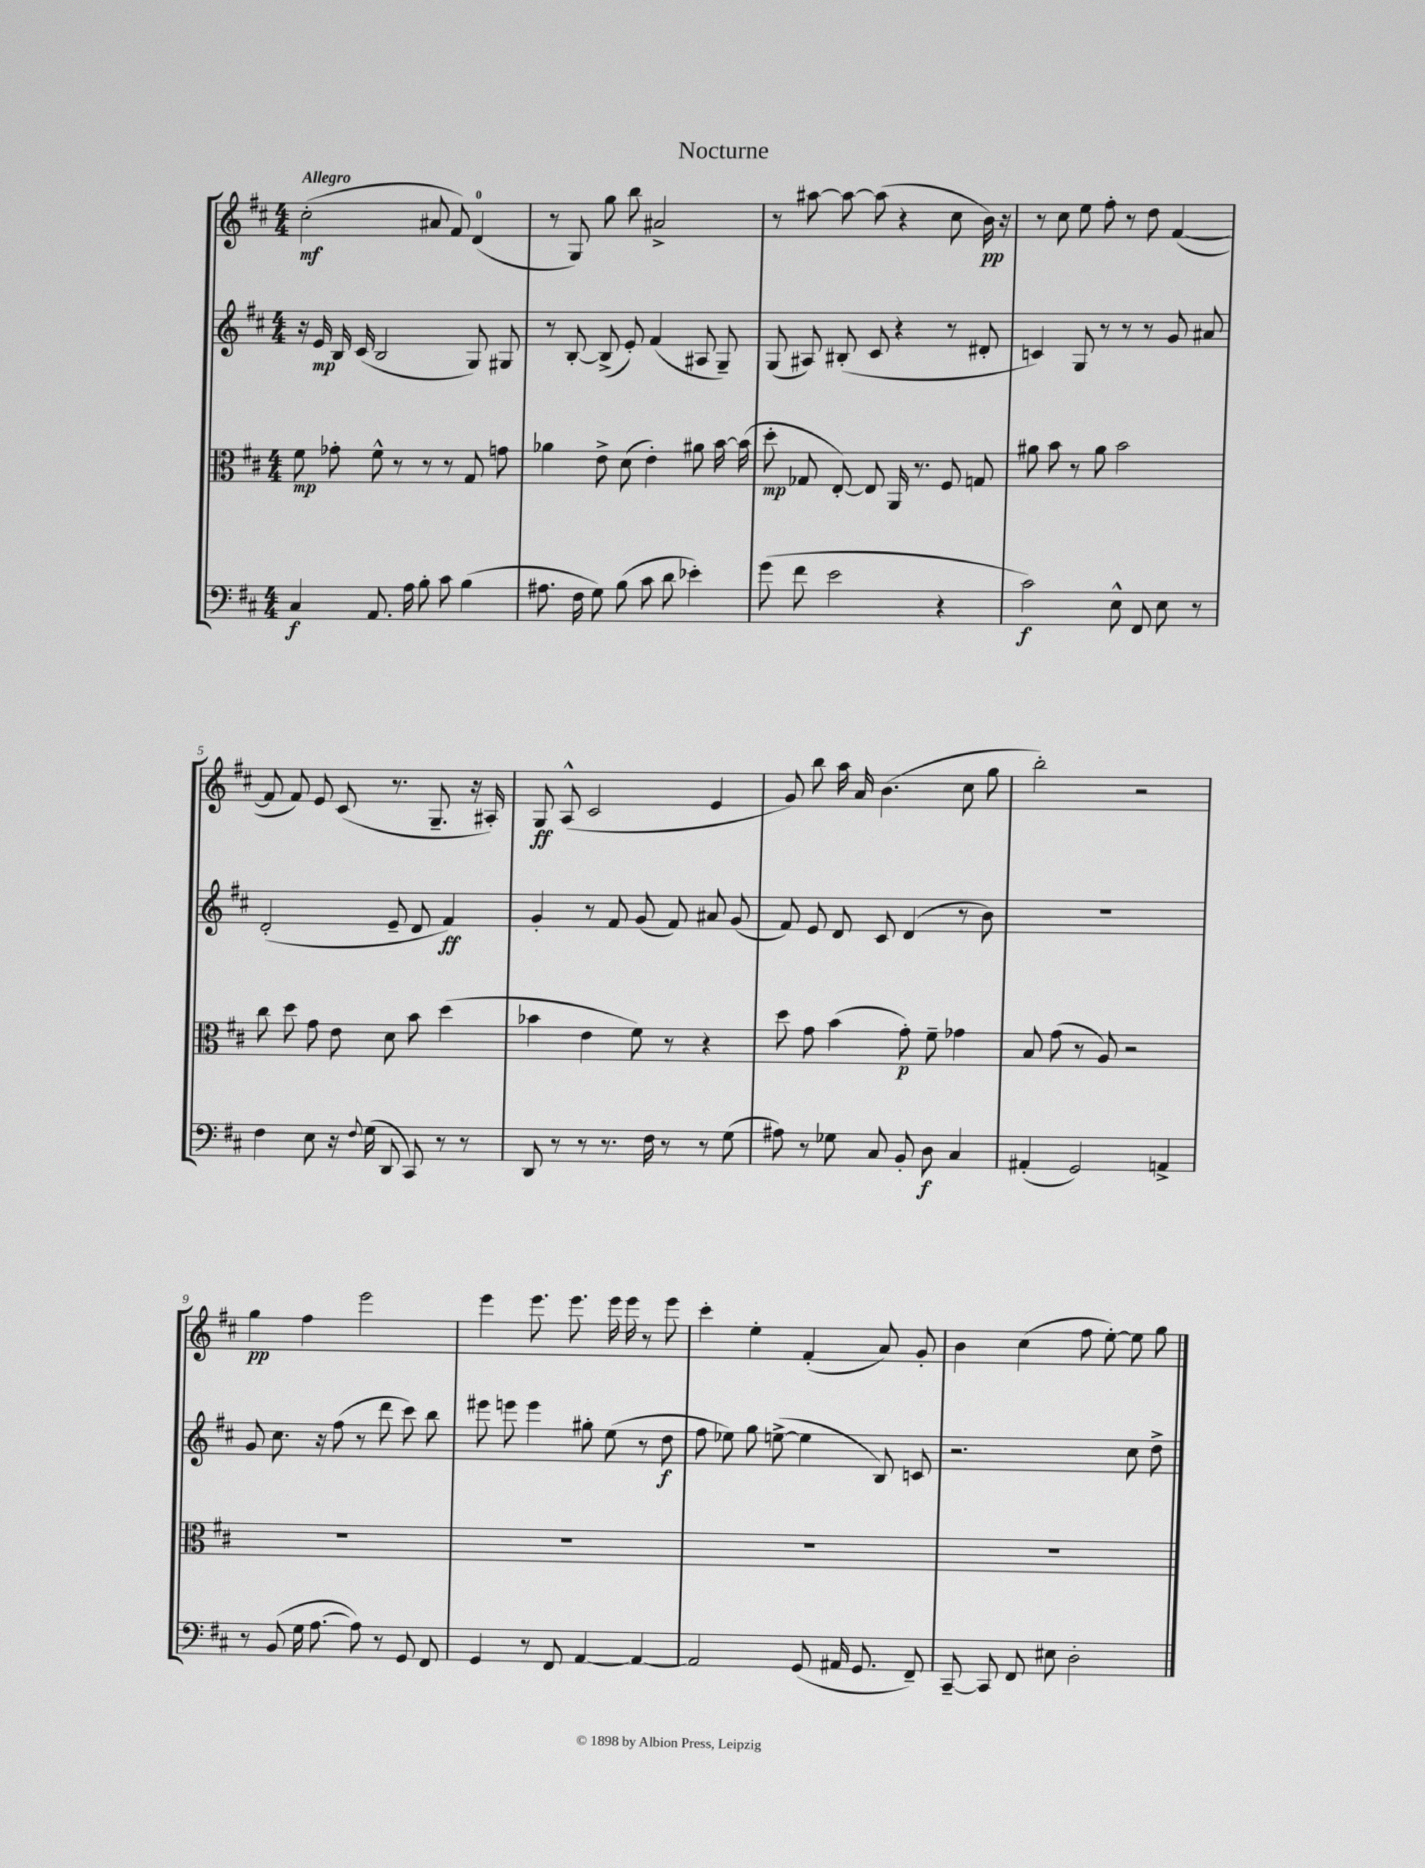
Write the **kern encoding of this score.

**kern	**kern	**kern	**kern
*staff4	*staff3	*staff2	*staff1
*clefF4	*clefC3	*clefG2	*clefG2
*k[f#c#]	*k[f#c#]	*k[f#c#]	*k[f#c#]
*M4/4	*M4/4	*M4/4	*M4/4
4C#	8f#	16r	(2cc#'
.	.	16e	.
.	8g-'	16B	.
.	.	(16c#	.
8.AA	8f#^^	2B	.
.	8r	.	.
16A	.	.	.
8B'	8r	.	8a#
8c#	8r	.	8f#)
(4B	8G	8G)	(4d
.	8g	8G#	.
=	=	=	=
8.A#	4a-	8r	8r
.	.	[8B'	8G)
16F#	.	.	.
8G)	8e^	(8B^]	8gg
(8B	(8d	8e')	8bb
8c#	4e')	(4f#	2a#^
8d	.	.	.
4e-')	8a#	8A#	.
.	[16b	8G~)	.
.	(16b]	.	.
=	=	=	=
(8g	8dd'	(8G	8r
8f#	8G-	8A#)	[8aa#
2e	[8E')	(8B#'	8aa#_
.	8E]	8c#	(8aa#]
.	16AA	4r	4r
.	8.r	.	.
4r	8F#	8r	8cc#
.	8G	8d#'	16b)
.	.	.	16r
=	=	=	=
2c#)	8a#	4c)	8r
.	8b	.	8cc#
.	8r	8G	8ee
.	8a#	8r	8ff#'
8E^^	2b	8r	8r
8FF#	.	8r	8dd
8E	.	8g	([4f#
8r	.	8a#	.
=	=	=	=
4F#	8cc#	(2d'	8f#]
.	8dd	.	8f#)
8E	8g	.	8e
16r	8e	.	(8c#
8qqF#	.	.	.
(16G	.	.	.
8DD	8d	8e~	8.r
8CC#)	8b	8d	.
.	.	.	8.G~
8r	(4dd	4f#)	.
8r	.	.	16r
.	.	.	16A#')
=	=	=	=
8DD	4b-	4g'	8G
8r	.	.	(8A^^
8r	4e	8r	2c#
8.r	.	8f#	.
.	8f#)	(8g	.
16F#	.	.	.
8r	8r	8f#)	.
8r	4r	8a#	4e
(8G	.	(8g	.
=	=	=	=
8A#)	8dd	8f#)	8g)
8r	8g	8e	8bb
8G-	(4b	8d	16aa
.	.	.	16a
8C#	.	8c#	(4.b
8BB'	8g')	(4d	.
8D	8f#~	.	.
4C#	4g-	8r	8cc#
.	.	8b)	8gg
=	=	=	=
(4AA#'	8B	1r	2bb')
.	(8g	.	.
2GG)	8r	.	.
.	8A)	.	.
.	2r	.	2r
4AA^	.	.	.
=	=	=	=
8r	1r	8g	4gg
(8BB	.	8.cc#	.
16G	.	.	4ff#
[8.A	.	16r	.
.	.	(8ff#	.
8A])	.	8r	2eee
8r	.	8ddd	.
8GG	.	8ccc#)	.
8FF#	.	8bb	.
=	=	=	=
4GG	1r	8eee#	4eee
.	.	8eee	.
8r	.	4eee	8.eee
8FF#	.	.	.
.	.	.	8.eee
[4AA	.	8gg#'	.
.	.	(8ee	16eee
.	.	.	16eee
4AA_	.	8r	8r
.	.	8dd	8eee
=	=	=	=
2AA]	1r	8ff#	4ccc#'
.	.	8ee-)	.
.	.	8gg	4ee'
.	.	([8ee^	.
(8GG	.	4ee]	(4f#'
16AA#	.	.	.
8.GG	.	.	.
.	.	8B)	8a)
8FF#~)	.	8c	8g'
=	=	=	=
[8CC#~	1r	2.r	4b
8CC#]	.	.	.
8FF#	.	.	(4cc#
8E#	.	.	.
2D'	.	.	8ff#
.	.	.	[8ee')
.	.	8cc#	8ee]
.	.	8dd^	8gg
==	==	==	==
*-	*-	*-	*-
